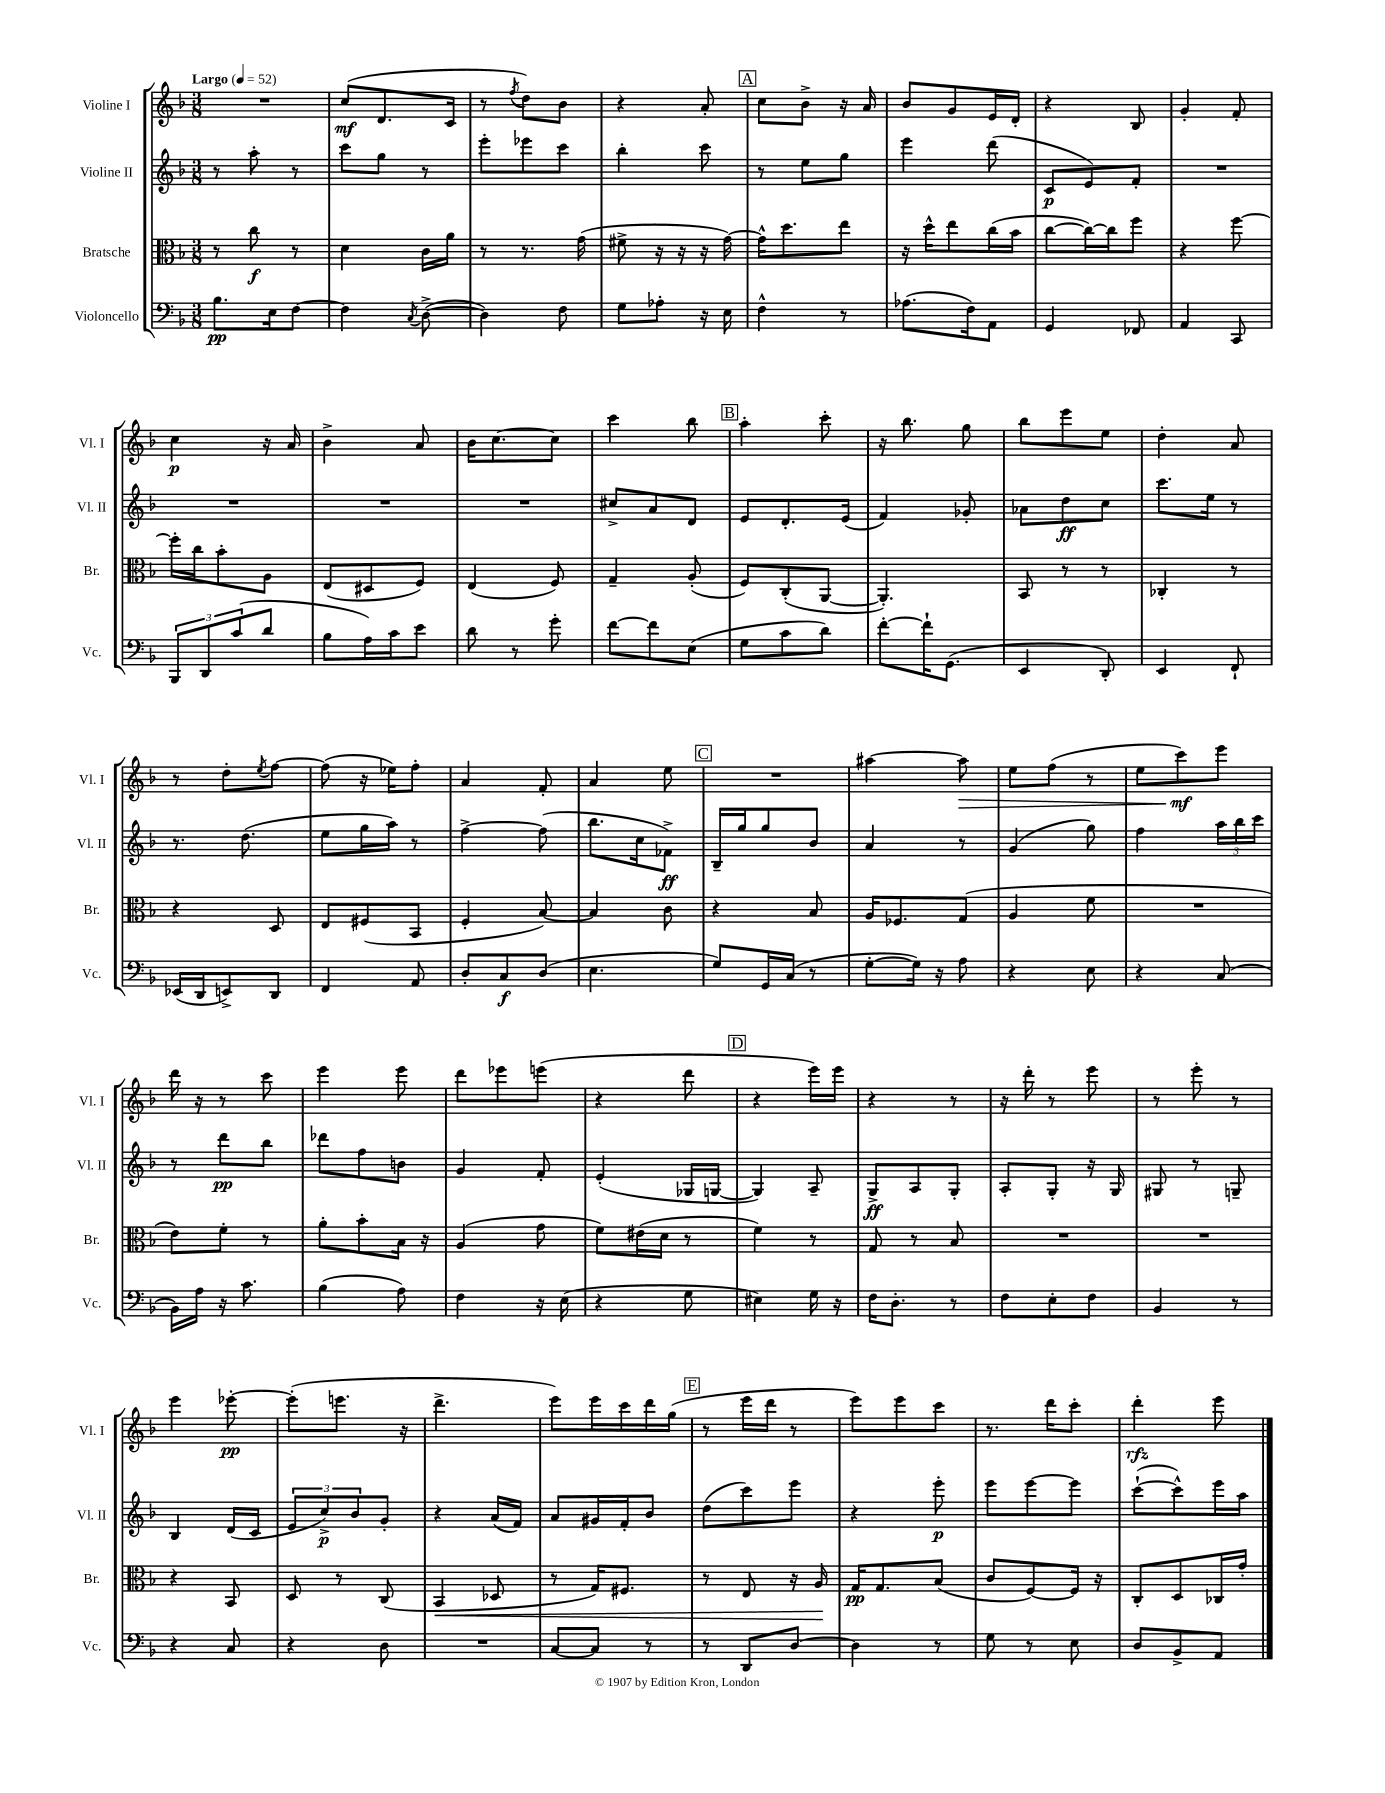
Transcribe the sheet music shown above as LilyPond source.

<<
\new StaffGroup <<
\new Staff = "s0" \with { instrumentName = "Violine I" shortInstrumentName = "Vl. I" } {
    \clef treble \key f \major \numericTimeSignature \time 3/8 \tempo "Largo" 4 = 52
    R4. |
    c''8\mf( d'8. c'16 |
    r8 \acciaccatura { f''8 } d''8) bes'8 |
    r4 a'8-. |
    \mark \markup { \box "A" } c''8 bes'8-> r16 a'16 |
    bes'8 g'8 e'16 d'16-. |
    r4 bes8 |
    g'4-. f'8-. |
    c''4\p r16 a'16 |
    bes'4-> a'8 |
    bes'16 c''8.~ c''8 |
    c'''4 bes''8 |
    \mark \markup { \box "B" } a''4-. c'''8-. |
    r16 bes''8. g''8 |
    bes''8 e'''8 e''8 |
    d''4-. a'8 |
    r8 d''8-. \acciaccatura { e''8 } f''8~ |
    f''8( r16 ees''16) f''8-. |
    a'4 f'8-. |
    a'4 e''8 |
    \mark \markup { \box "C" } R4. |
    ais''4~ ais''8\> |
    e''8 f''8( r8 |
    e''8 c'''8\mf\!) e'''8 |
    d'''16 r16 r8 c'''8 |
    e'''4 e'''8 |
    d'''8 ees'''8 e'''8( |
    r4 d'''8 |
    \mark \markup { \box "D" } r4 e'''16) e'''16 |
    r4 r8 |
    r16 d'''16-. r8 e'''8 |
    r8 e'''8-. r8 |
    e'''4 ees'''8~-.\pp |
    ees'''8-.( e'''8. r16 |
    d'''4.-> |
    e'''8) e'''16 c'''16 d'''16 g''16( |
    \mark \markup { \box "E" } r8 e'''16 d'''16 r8 |
    e'''8) e'''8 c'''8 |
    r8. d'''16 c'''8-. |
    d'''4-.\rfz e'''8 \bar "|." |
}
\new Staff = "s1" \with { instrumentName = "Violine II" shortInstrumentName = "Vl. II" } {
    \clef treble \key f \major \numericTimeSignature \time 3/8
    r8 a''8-. r8 |
    c'''8 g''8 r8 |
    e'''8-. ees'''8 c'''8 |
    bes''4-. c'''8 |
    \mark \markup { \box "A" } r8 e''8 g''8 |
    e'''4 d'''8( |
    c'8\p e'8) f'8-. |
    R4. |
    R4. |
    R4. |
    R4. |
    cis''8-> a'8 d'8 |
    \mark \markup { \box "B" } e'8 d'8.-. e'16( |
    f'4) ges'8-. |
    aes'8 d''8\ff c''8 |
    c'''8. e''16 r8 |
    r8. d''8.( |
    e''8 g''16 a''16) r8 |
    f''4~-> f''8( |
    bes''8. c''16 fes'8->\ff) |
    \mark \markup { \box "C" } bes16-- g''16 g''8 bes'8 |
    a'4 r8 |
    g'4( g''8) |
    f''4 \tuplet 3/2 { a''16 bes''16 c'''16 } |
    r8 d'''8\pp bes''8 |
    des'''8 f''8 b'8 |
    g'4 f'8-. |
    e'4-.( ges16 g16~ |
    \mark \markup { \box "D" } g4) a8-- |
    g8->\ff a8 g8-. |
    a8-. g8-. r16 g16 |
    gis8 r8 g8-- |
    bes4 d'16( c'16 |
    \tuplet 3/2 { e'8 c''8->\p) bes'8 } g'8-. |
    r4 a'16( f'16) |
    a'8 gis'16 f'16-. bes'8 |
    \mark \markup { \box "E" } d''8( c'''8) e'''8 |
    r4 e'''8-.\p |
    e'''8 e'''8~ e'''8 |
    c'''8~-!( c'''8-^) e'''16 a''16 \bar "|." |
}
\new Staff = "s2" \with { instrumentName = "Bratsche" shortInstrumentName = "Br." } {
    \clef alto \key f \major \numericTimeSignature \time 3/8
    r8 c''8\f r8 |
    d'4 c'16 a'16 |
    r8 r8. g'16( |
    fis'8-> r16 r16 r16 g'16~) |
    \mark \markup { \box "A" } g'16-^ d''8. e''8 |
    r16 d''16-^ e''8 c''16( bes'16 |
    c''8~ c''16~) c''16 f''8 |
    r4 f''8~ |
    f''16-. c''16 bes'8-. a8 |
    e8( dis8 f8) |
    e4( f8) |
    g4-- a8-.( |
    \mark \markup { \box "B" } f8) c8-.( a,8~ |
    a,4.-.) |
    bes,8 r8 r8 |
    ces4-. r8 |
    r4 d8 |
    e8 fis8( bes,8 |
    f4-. bes8~) |
    bes4 c'8 |
    \mark \markup { \box "C" } r4 bes8 |
    a16 fes8. g8( |
    a4 f'8 |
    R4. |
    e'8) f'8-. r8 |
    a'8-. bes'8-. bes16 r16 |
    a4( g'8 |
    f'8) eis'16( d'16 r8 |
    \mark \markup { \box "D" } f'4) r8 |
    g8 r8 bes8 |
    R4. |
    R4. |
    r4 bes,8 |
    d8 r8 c8( |
    bes,4\< des8 |
    r8 g16) fis8. |
    \mark \markup { \box "E" } r8 e8 r16 a16\! |
    g16\pp g8. bes8( |
    c'8 f8~) f16 r16 |
    c8-. d8 ces16 g'16-. \bar "|." |
}
\new Staff = "s3" \with { instrumentName = "Violoncello" shortInstrumentName = "Vc." } {
    \clef bass \key f \major \numericTimeSignature \time 3/8
    bes8.\pp e16 f8~ |
    f4 \acciaccatura { c8 } d8~->( |
    d4) f8 |
    g8 aes8-. r16 e16 |
    \mark \markup { \box "A" } f4-^ r8 |
    aes8.( f16) a,8 |
    g,4 fes,8 |
    a,4 c,8 |
    \tuplet 3/2 { bes,,8 d,8 c'8( } d'8 |
    bes8 a16) c'16 e'8 |
    d'8 r8 g'8-. |
    f'8~ f'8 e8( |
    \mark \markup { \box "B" } g8 c'8 d'8) |
    f'8~-. f'16-! g,8.( |
    e,4 d,8-.) |
    e,4 f,8-! |
    ees,16( d,16 e,8->) d,8 |
    f,4 a,8 |
    d8-. c8\f d8( |
    e4. |
    \mark \markup { \box "C" } g8) g,16 c16( r8 |
    g8~-. g16) r16 a8 |
    r4 e8 |
    r4 c8( |
    bes,16) a16 r16 c'8. |
    bes4( a8) |
    f4 r16 e16( |
    r4 g8 |
    \mark \markup { \box "D" } eis4) g16 r16 |
    f16 d8.-. r8 |
    f8 e8-. f8 |
    bes,4 r8 |
    r4 c8 |
    r4 d8 |
    R4. |
    c8~ c8 r8 |
    \mark \markup { \box "E" } r8 d,8 d8~ |
    d4 r8 |
    g8 r8 e8 |
    d8 bes,8-> a,8 \bar "|." |
}
>>
>>
\layout { \context { \Score \remove "Bar_number_engraver" } }
